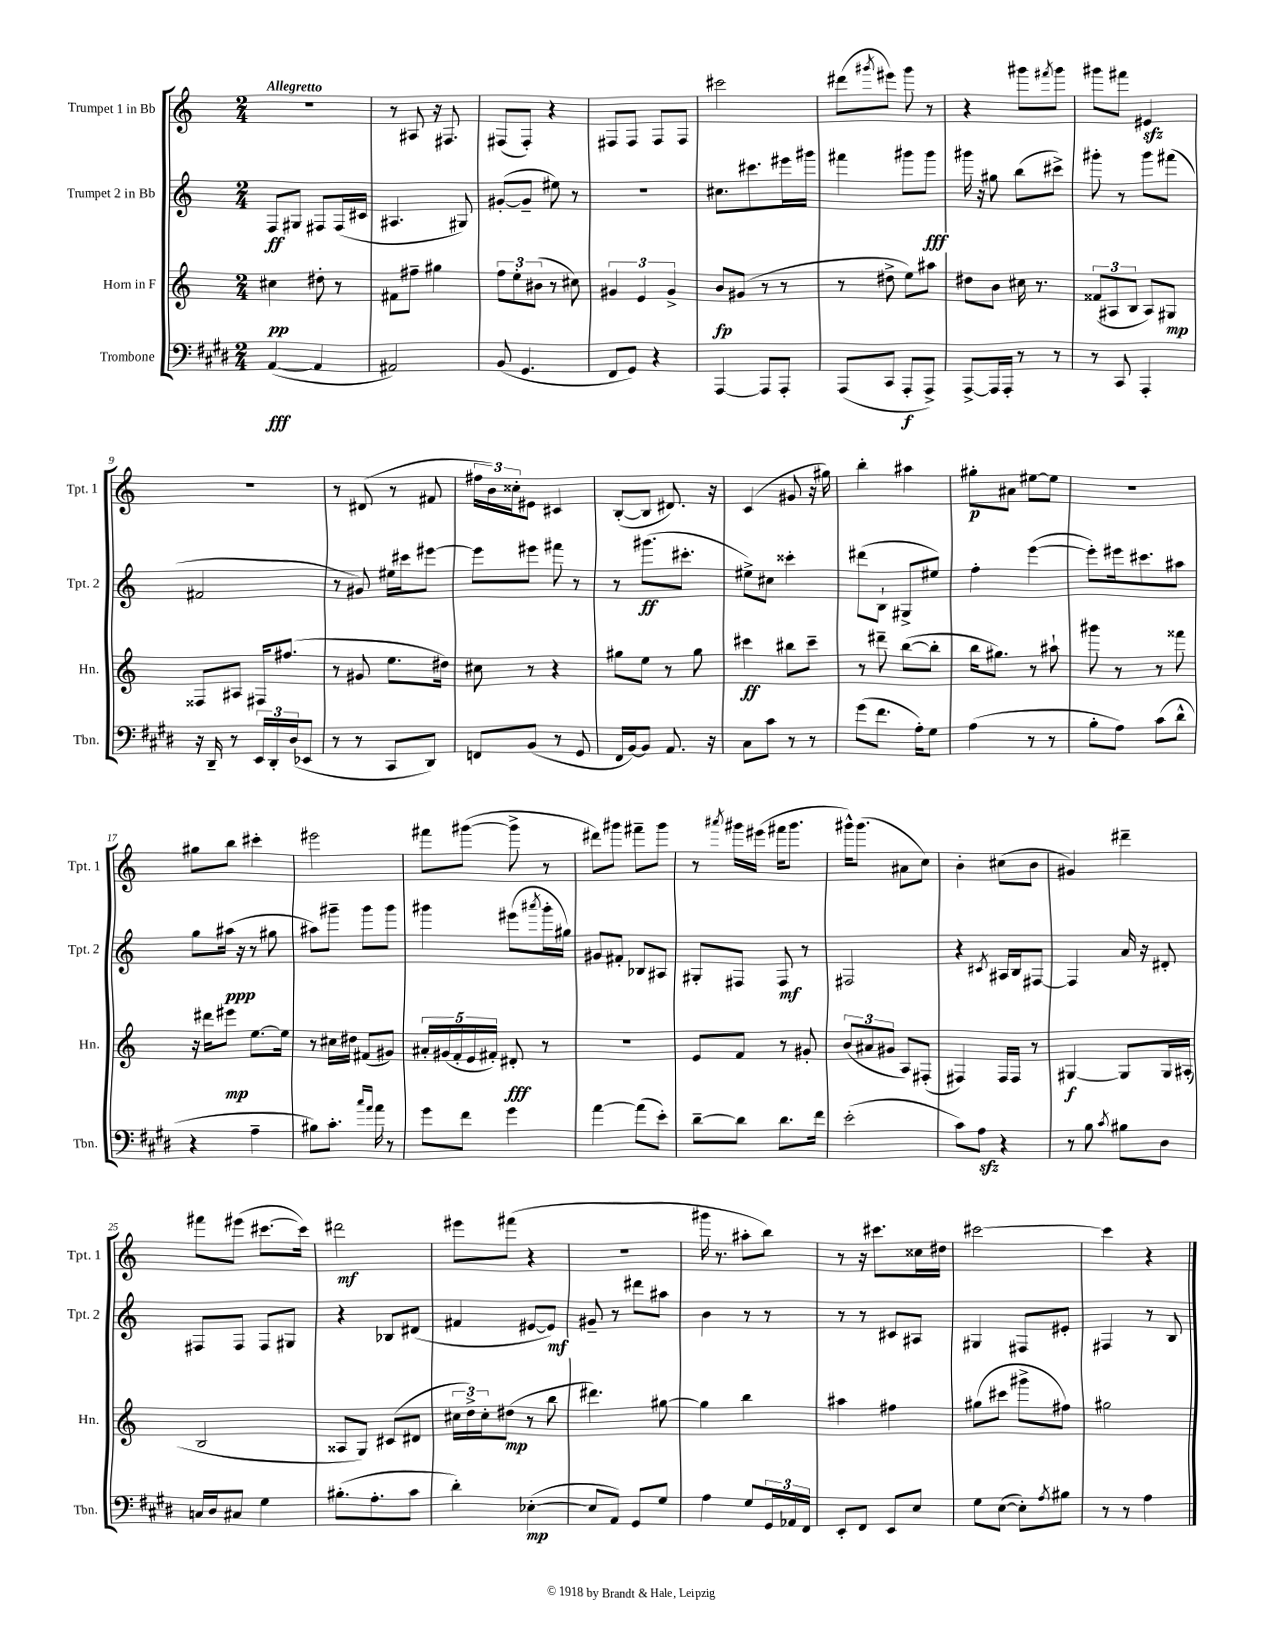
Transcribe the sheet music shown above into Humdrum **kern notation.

**kern	**kern	**kern	**kern
*staff4	*staff3	*staff2	*staff1
*clefF4	*clefG2	*clefG2	*clefG2
*k[f#c#g#d#]	*k[]	*k[]	*k[]
*M2/4	*M2/4	*M2/4	*M2/4
([4AA	4cc#	8F	2r
.	.	8G#	.
4AA]	8dd#'	8F#	.
.	8r	(16F#	.
.	.	16c#	.
=	=	=	=
2AA#)	8f#	4.A#	8r
.	8ff#~	.	8A#
.	4gg#	.	16r
.	.	.	8.F#
.	.	8G#)	.
=	=	=	=
(8BB	12ff	([8g#'	(8F#
.	12ee'	.	.
4.GG#	.	8g#~]	8F#')
.	(12b#	.	.
.	8r	8ee#)	4r
.	8cc#)	8r	.
=	=	=	=
8FF#	6g#	2r	8F#
8GG#)	.	.	8F#
.	6e	.	.
4r	.	.	8F#
.	6g#^	.	.
.	.	.	8F#
=	=	=	=
[4AAA	8b	8.cc#	2ccc#
.	(8g#	.	.
.	.	8.ccc#	.
8AAA]	8r	.	.
8AAA'	8r	16eee#	.
.	.	16ggg#	.
=	=	=	=
(8AAA	8r	4fff#	(8ddd#
.	.	.	8qggg#
8CC#	8dd#^	.	8eee#)
8AAA'	8ee)	8ggg#	8ggg#
8AAA^)	8aa#	8ggg#	8r
=	=	=	=
[8AAA^	8dd#	16ggg#	4r
.	.	16r	.
16AAA]	8b	8gg#	.
16AAA'	.	.	.
8r	16cc#	(8bb	8ggg#
.	8.r	.	.
.	.	.	8qfff#
8r	.	8ccc#^)	8ggg#
=	=	=	=
8r	(12f##	8ggg#'	8ggg#
.	12A#	.	.
8CC#	.	8r	8fff#
.	12B	.	.
4AAA'	8A#)	8ggg#	4e#
.	8G#	(8fff#	.
=	=	=	=
16r	8F##	2f#	2r
16DD#~	.	.	.
8r	8A#	.	.
24EE	16F#	.	.
24DD#'	.	.	.
.	(8.ff#	.	.
(24D#	.	.	.
8EE-	.	.	.
=	=	=	=
8r	8r	8r	8r
8r	8g#	8g#)	(8d#
8CC#	8.ee	16ee#	8r
.	.	16ccc#	.
8DD#)	.	[8eee#	8f#
.	16dd#)	.	.
=	=	=	=
8FF	8cc#	8eee#]	24ff#
.	.	.	24b)
.	.	.	24cc##'
(8BB	8r	8eee#	8e#
8r	4r	8fff#	4c#
8GG#	.	8r	.
=	=	=	=
16FF#	8gg#	8r	([8B'
[16BB)	.	.	.
8BB]	8ee	(8.ggg#	8B]
8.AA	8r	.	8.d#)
.	.	8.ccc#'	.
.	8gg#	.	.
16r	.	.	16r
=	=	=	=
8C#	4ccc#	8ee#^)	(4c
8c#	.	8cc#	.
8r	8bb#	4ccc##'	8g#
8r	8ccc#~	.	16r
.	.	.	16gg#)
=	=	=	=
(8g#	8r	(8ddd#	4bb'
8.f#	8ddd#~	8B`	.
.	([8bb	8G#^	4aa#
16A')	.	.	.
8G#	8bb']	8ee#)	.
=	=	=	=
(4A	16bb	4ff'	8gg#'
.	8.gg#)	.	.
.	.	.	8a#
8r	8r	([4eee	[8ee#
8r	8aa#`	.	8ee#]
=	=	=	=
8B'	8ggg#	8eee'])	2r
8A)	8r	16eee#	.
.	.	8.ccc#	.
(8c#	8r	.	.
8d#^^	8fff##	8aa#	.
=	=	=	=
4r	16r	8gg	8gg#
.	16ddd#	.	.
.	8eee#	(16aa#	8bb
.	.	16r	.
4A~	[8.ee	8r	4ccc#'
.	.	8gg#	.
.	16ee]	.	.
=	=	=	=
8B#)	8r	8aa#)	2eee#
8.c#'	16cc#	8ggg#~	.
.	16dd#	.	.
.	(8f#	8ggg#	.
16qqcc#	.	.	.
16qqa	.	.	.
16a	.	.	.
8r	8g#)	8ggg#	.
=	=	=	=
8g#	20a#'	4ggg#	8fff#
.	(20g#	.	.
.	20f'	.	.
8f#	.	.	([8ggg#
.	20e	.	.
.	20f#')	.	.
4g#	8d#'	(8eee#	8ggg#^]
.	.	8qaaa#	.
.	8r	16ggg#'	8r
.	.	16gg#)	.
=	=	=	=
[4a	2r	8g#	8ddd#)
.	.	8f#'	8ggg#
(8a]	.	8B-	8fff#~
8e')	.	8A#	8ggg#
=	=	=	=
[8d#~	8e	8G#'	8r
.	.	.	8qaaa#
8d#]	8f	8F#	16ggg#
.	.	.	(16eee#
8.d#	8r	8F#	16fff#
.	.	.	8.ggg#
.	8g#'	8r	.
16f#	.	.	.
=	=	=	=
(2e'	(12b	2F#	16ggg#^^)
.	.	.	(8.ggg#
.	12a#	.	.
.	12g#	.	.
.	8A)	.	8a#
.	(8F#'	.	8cc)
=	=	=	=
8c#)	4F#)	4r	4b'
8A	.	.	.
.	.	8qc#	.
4r	16F#	16A#	(8cc#
.	16F#	16B	.
.	8r	[8F#	8b
=	=	=	=
8r	[4G#	4F#]	4g#)
8B	.	.	.
8qc#	.	.	.
8B#	8G#]	16a	4ddd#~
.	.	16r	.
8D#	16G#	8d#'	.
.	(16A#'	.	.
=	=	=	=
16C	2B	8F#	8fff#
16D#	.	.	.
8C#	.	8F#	(8eee#
4G#	.	8F#	[8.ccc#
.	.	8G#	.
.	.	.	16ccc#])
=	=	=	=
(8.B#'	8A##	4r	2ddd#
.	8G)	.	.
8.A'	.	.	.
.	(8c#	8B-	.
8c#	8d#	(8d#	.
=	=	=	=
4d#')	24cc#	4f#	8eee#
.	24dd^)	.	.
.	24cc#'	.	.
.	(8dd#	.	(8fff#
([4E-'	8r	[8e#	4r
.	8bb	8e#])	.
=	=	=	=
8E-]	4.ddd#)	8g#~	2r
8AA)	.	8r	.
8GG#	.	8ddd#	.
8G#	[8gg#	8aa#	.
=	=	=	=
4A	4gg#]	4b	16ggg#
.	.	.	8.r
8G#	4bb	8r	8aa#'
24GG#	.	8r	8bb)
24AA-	.	.	.
24FF#	.	.	.
=	=	=	=
8EE'	4aa#	8r	8r
8FF#	.	8r	16r
.	.	.	8.ccc#
8EE	4ff#	8c#	.
8E	.	8A#	16cc##
.	.	.	16dd#
=	=	=	=
8G#	(8gg#	4G#	[2ccc#
([8E	8ccc#	.	.
8E'])	8ggg#^	8F#	.
8qA	.	.	.
8B#	8ff#)	8e#'	.
=	=	=	=
8r	2gg#	4F#	4ccc#]
8r	.	.	.
4A	.	8r	4r
.	.	8B	.
==	==	==	==
*-	*-	*-	*-
